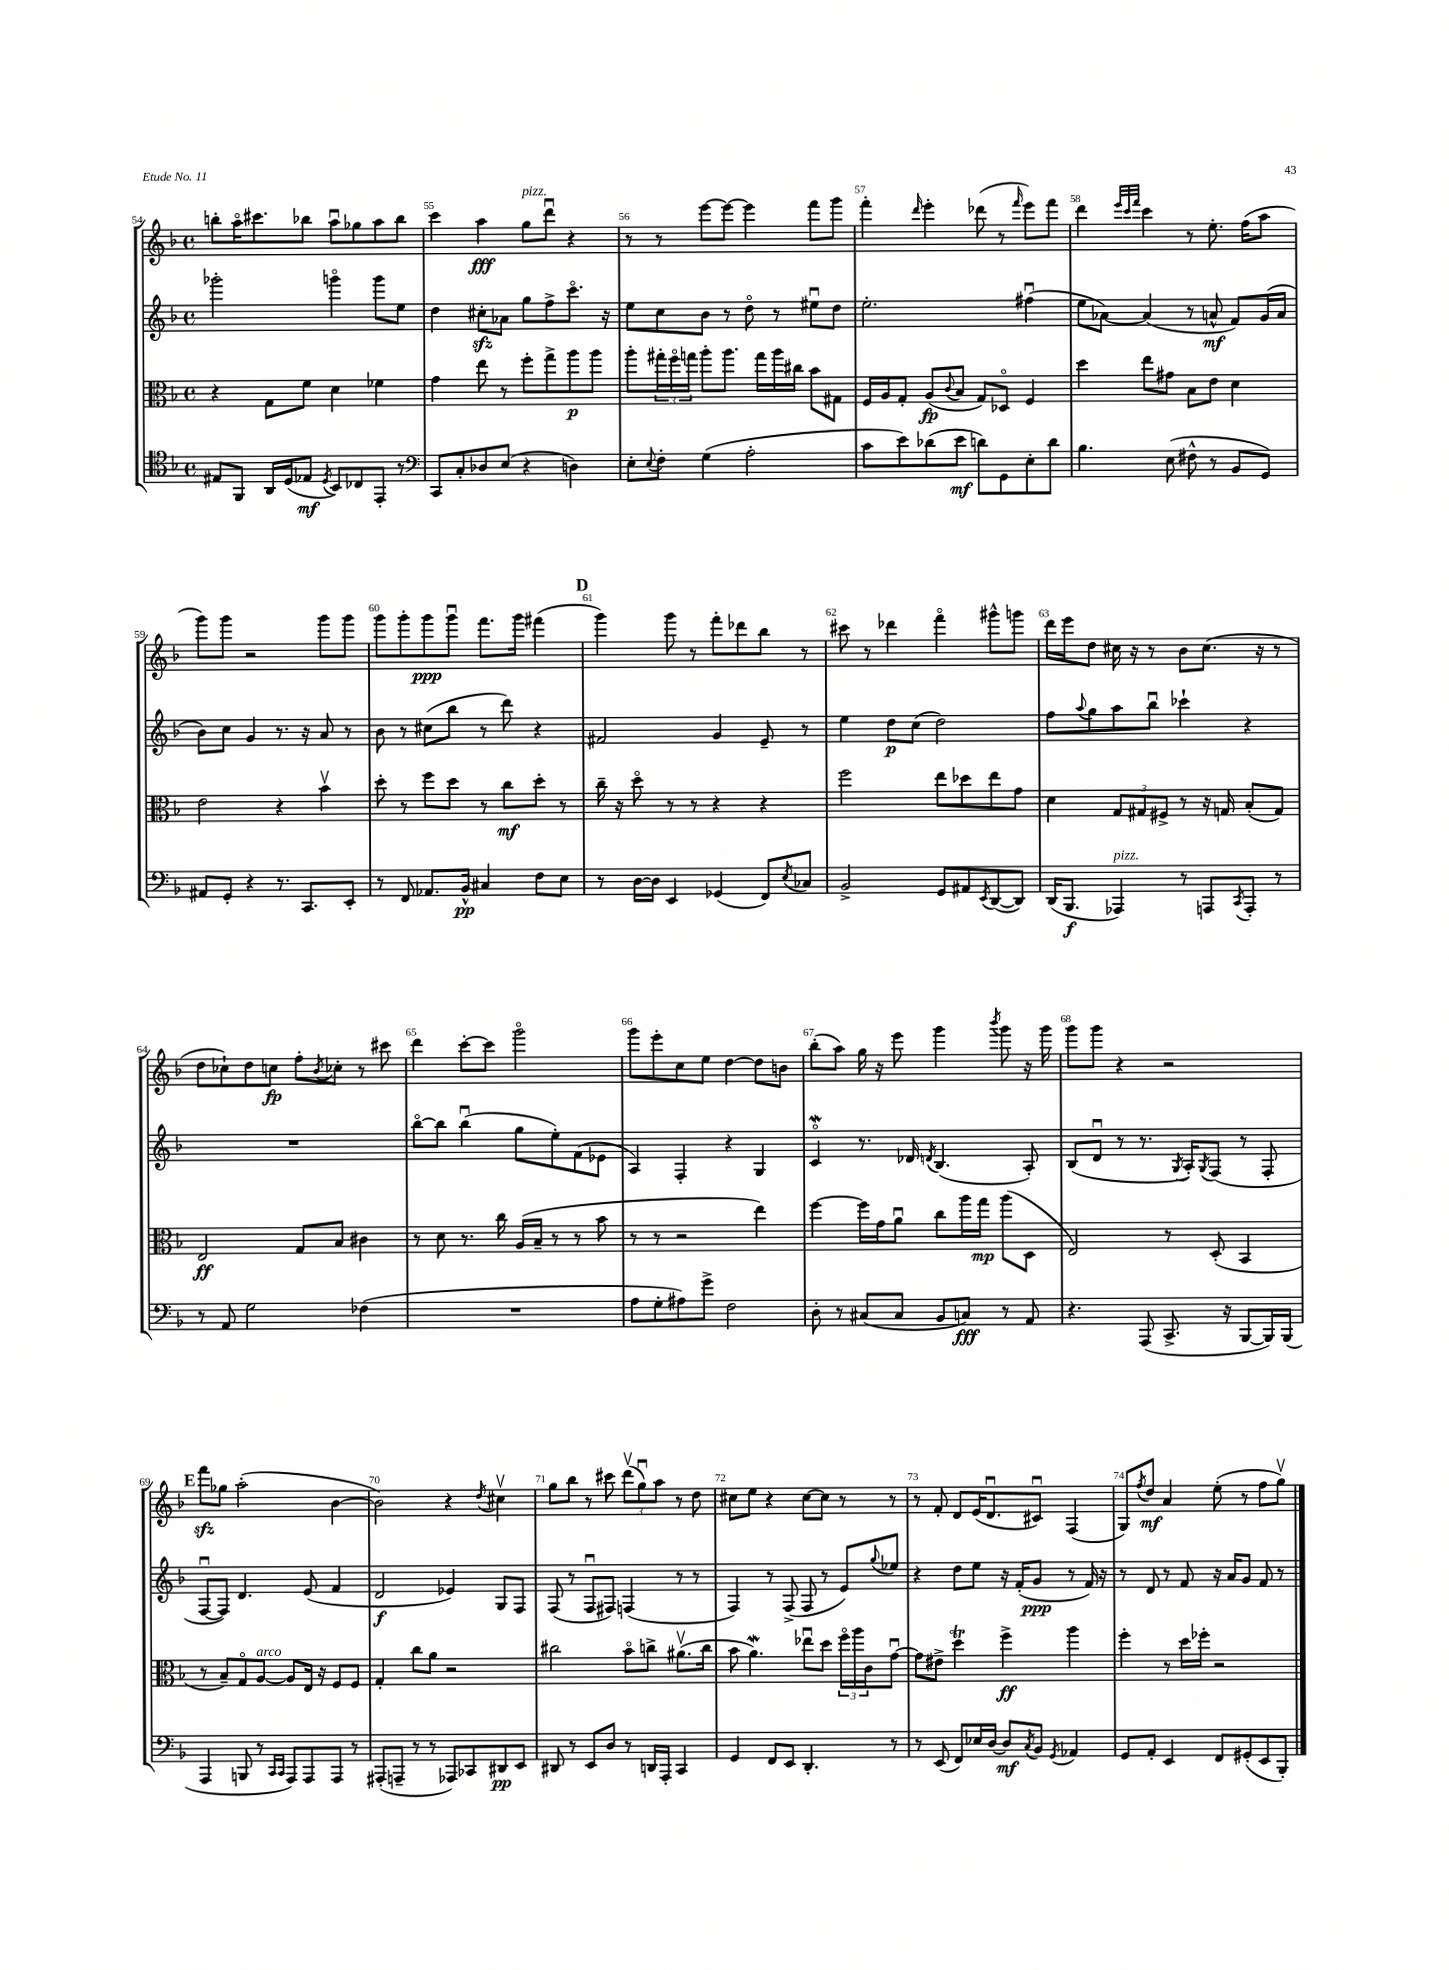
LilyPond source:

<<
\new StaffGroup <<
\new Staff = "s0" {
    \clef treble \key f \major \defaultTimeSignature \time 4/4
    b''8-. a''16\flageolet cis'''8. bes''8 a''8\downbow ges''8 a''8 bes''8 |
    c'''4 a''4\fff g''8^\markup { \italic "pizz." } d'''8\downbow r4 |
    r8 r8 e'''8~ e'''8~ e'''4 f'''8 g'''8 |
    f'''4-. \grace { d'''16 } e'''4-. des'''8( r8 \grace { f'''16 } e'''8) f'''8 |
    d'''4 \grace { e'''32 c'''32 f'''32 } c'''4 r8 e''8.-. f''16( a''8 |
    g'''8) g'''8 r2 g'''8 g'''8 |
    g'''8 g'''8-. g'''8\ppp g'''8\downbow f'''8. g'''16 fis'''4( |
    \mark \markup { \bold "D" } g'''4) g'''8 r8 f'''8-. des'''8 bes''8 r8 |
    cis'''8 r8 des'''4 f'''4\flageolet gis'''8-^ g'''8 |
    d'''16 e'''16 d''8 cis''16 r16 r8 bes'8 cis''8.( r16 r8 |
    d''8 ces''8-!) d''8 c''8\fp f''8-. \acciaccatura { bes'8 } ces''8-. r8 cis'''8 |
    d'''4 c'''8~-. c'''8 g'''2\flageolet |
    g'''8 e'''8-. c''8 e''8 d''4~ d''8 b'8 |
    bes''8-.( a''8) g''16 r16 e'''8 g'''4 \acciaccatura { bes'''8 } g'''8 r16 g'''16 |
    g'''8 g'''8 r4 r2 |
    \mark \markup { \bold "E" } f'''8\sfz ges''8 a''2-.( bes'4~ |
    bes'2) r4 \acciaccatura { d''8 } cis''4\upbow |
    g''8 bes''8 r8 cis'''8 \tuplet 3/2 { d'''8\upbow( g''8\downbow) a''8 } r8 d''8 |
    cis''8 e''8 r4 cis''8~ cis''8 r8 r8 |
    r8 f'8-. d'8 e'16( d'8.\downbow cis'8\downbow) f4( |
    g8) \acciaccatura { f''8 } d''8\mf a'4 e''8-.( r8 f''8 g''8\upbow) \bar "|." |
}
\new Staff = "s1" {
    \clef treble \key f \major \defaultTimeSignature \time 4/4
    ges'''2-. g'''4\flageolet g'''8 e''8 |
    d''4 cis''8-.\sfz aes'8 g''8 f''8-> c'''8.\flageolet r16 |
    e''8 c''8 bes'8 r8 d''8\flageolet r8 eis''8\downbow d''8 |
    e''2.-. fis''4\downbow( |
    e''8 aes'8~) aes'4( r8 a'8-^\mf f'8) g'16( a'16 |
    bes'8) c''8 g'4 r8. r16 a'8 r8 |
    bes'8 r8 cis''8( bes''8 r8 d'''8) r4 |
    \mark \markup { \bold "D" } fis'2 g'4 e'8-- r8 |
    e''4 d''8\p c''8( d''2) |
    f''8 \appoggiatura { a''8 } g''8 a''8 bes''8\downbow ces'''4-! r4 |
    R1 |
    bes''8~\flageolet bes''8 bes''4\downbow( g''8 e''8-.) f'8( ees'8 |
    a4) f4-. r4 g4 |
    c'4\flageolet\mordent r8. des'16 \acciaccatura { d'8 } bes4.( a8-.) |
    bes8( d'8\downbow r8 r8. \acciaccatura { g8 } a16-.) \acciaccatura { g8 } f8( r8 f8-. |
    \mark \markup { \bold "E" } f8~\downbow f8) d'4. e'8( f'4 |
    d'2\f ees'4) g8 f8 |
    f8( r8 f8\downbow fis8) f4( r8 r8 |
    f4) r8 f8->( f8 r8 e'8) \appoggiatura { g''8 } ees''8 |
    r4 d''8 e''8 r16 f'16-.( g'8\ppp r8 f'16) r16 |
    r8 d'8 r8 f'8 r16 a'16 g'8 f'8 r8 \bar "|." |
}
\new Staff = "s2" {
    \clef alto \key f \major \defaultTimeSignature \time 4/4
    r4 g8 f'8 d'4 fes'4 |
    g'4 e''8 r8 f''8-. g''8-> a''8\p a''8 |
    a''8-. \tuplet 3/2 { gis''16-. f''16\flageolet g''16 } a''8-. a''8. g''16 a''16 cis''16 bes'8 gis8 |
    f16 a16 g8-. a8\fp( \appoggiatura { c'8 } bes8 g8) des8\flageolet f4 |
    d''4 e''8 gis'8 bes8 e'8 d'4 |
    e'2 r4 bes'4\upbow |
    d''8-. r8 f''8 d''8 r8 c''8\mf d''8-. r8 |
    \mark \markup { \bold "D" } c''16-- r16 d''8\flageolet r8 r8 r4 r4 |
    f''2 e''8 des''8 e''8 g'8 |
    d'4 \tuplet 3/2 { g8 gis8 fis8-> } r8 r16 g16 bes8-.( g8) |
    e2\ff g8 bes8 cis'4 |
    r8 d'8 r8. c''16 a16( bes16-- r8 r8 bes'8 |
    r8 r8 r2 e''4) |
    f''4~ f''16 g'16 a'8\downbow c''8 a''16 g''16\mp a''8( d8 |
    e2) r8 d8-.( bes,4 |
    \mark \markup { \bold "E" } r8 bes8--) g8\flageolet a8~^\markup { \italic "arco" } a8 e16 r16 f8 f8 |
    g4-. c''8 a'8 r2 |
    cis''2 bes'8\flageolet c''8-> ais'8.\upbow( c''16 |
    bes'8 a'4.\mordent) ees''8\downbow d''8 \tuplet 3/2 { f''16\flageolet a''16 c'16 } g'8~\downbow |
    g'8 eis'8-> d''4\trill f''4->\ff a''4 |
    f''4-. r8 d''16 fes''16-. r2 \bar "|." |
}
\new Staff = "s3" {
    \clef tenor \key f \major \defaultTimeSignature \time 4/4
    eis8 f,8 a,16 d16( ees8\mf \acciaccatura { d8 } bes,8) ces8 e,8-. r8 |
    \clef bass c,8 c8-. des8 e8( r4 d4) |
    e8-. \appoggiatura { e8 } f8-. g4( a2-. |
    c'8 e'8) des'8( e'8\mf d'8) g,8 e8-. d'8 |
    bes4. e8( fis8-^ r8 bes,8 g,8) |
    ais,8 g,8-. r4 r8. c,8. e,8-. |
    r8 f,8 aes,8. bes,16-^\pp cis4 f8 e8 |
    \mark \markup { \bold "D" } r8 d16~ d16 e,4 ges,4( f,8) \acciaccatura { e8 } ces8 |
    bes,2-> g,8 ais,8 \acciaccatura { e,8 } d,8~( d,8) |
    d,16( bes,,8.\f aes,,4^\markup { \italic "pizz." }) r8 a,,8 \acciaccatura { c,8 } a,,8-. r8 |
    r8 a,8 g2 fes4( |
    R1 |
    a8 g8-. ais8) g'8-> f2 |
    d8-. r8 cis8( cis8 bes,8 c8\fff) r8 a,8 |
    r4. a,,8( c,8.-> r16 bes,,8~ bes,,16) bes,,16( |
    \mark \markup { \bold "E" } a,,4 b,,8 r8 \grace { c,16 c,16 } a,,8) a,,8 a,,8 r8 |
    ais,,8-.( a,,8-- r8 r8 aes,,8) ces,8 dis,8\pp e,8 |
    dis,8 r8 e,8 d8 r8 d,16 a,,16-. c,4 |
    g,4 f,8 e,8 d,4.-. r8 |
    r8 e,8( f,8) ees16 d16~ d8\mf \acciaccatura { c8 } bes,8 \acciaccatura { g,8 } aes,4 |
    g,8 a,8-. e,4 f,8 gis,8-.( e,8 bes,,8-.) \bar "|." |
}
>>
>>
\layout { \context { \Score currentBarNumber = #54 \override BarNumber.break-visibility = ##(#f #t #t) barNumberVisibility = #all-bar-numbers-visible } }
